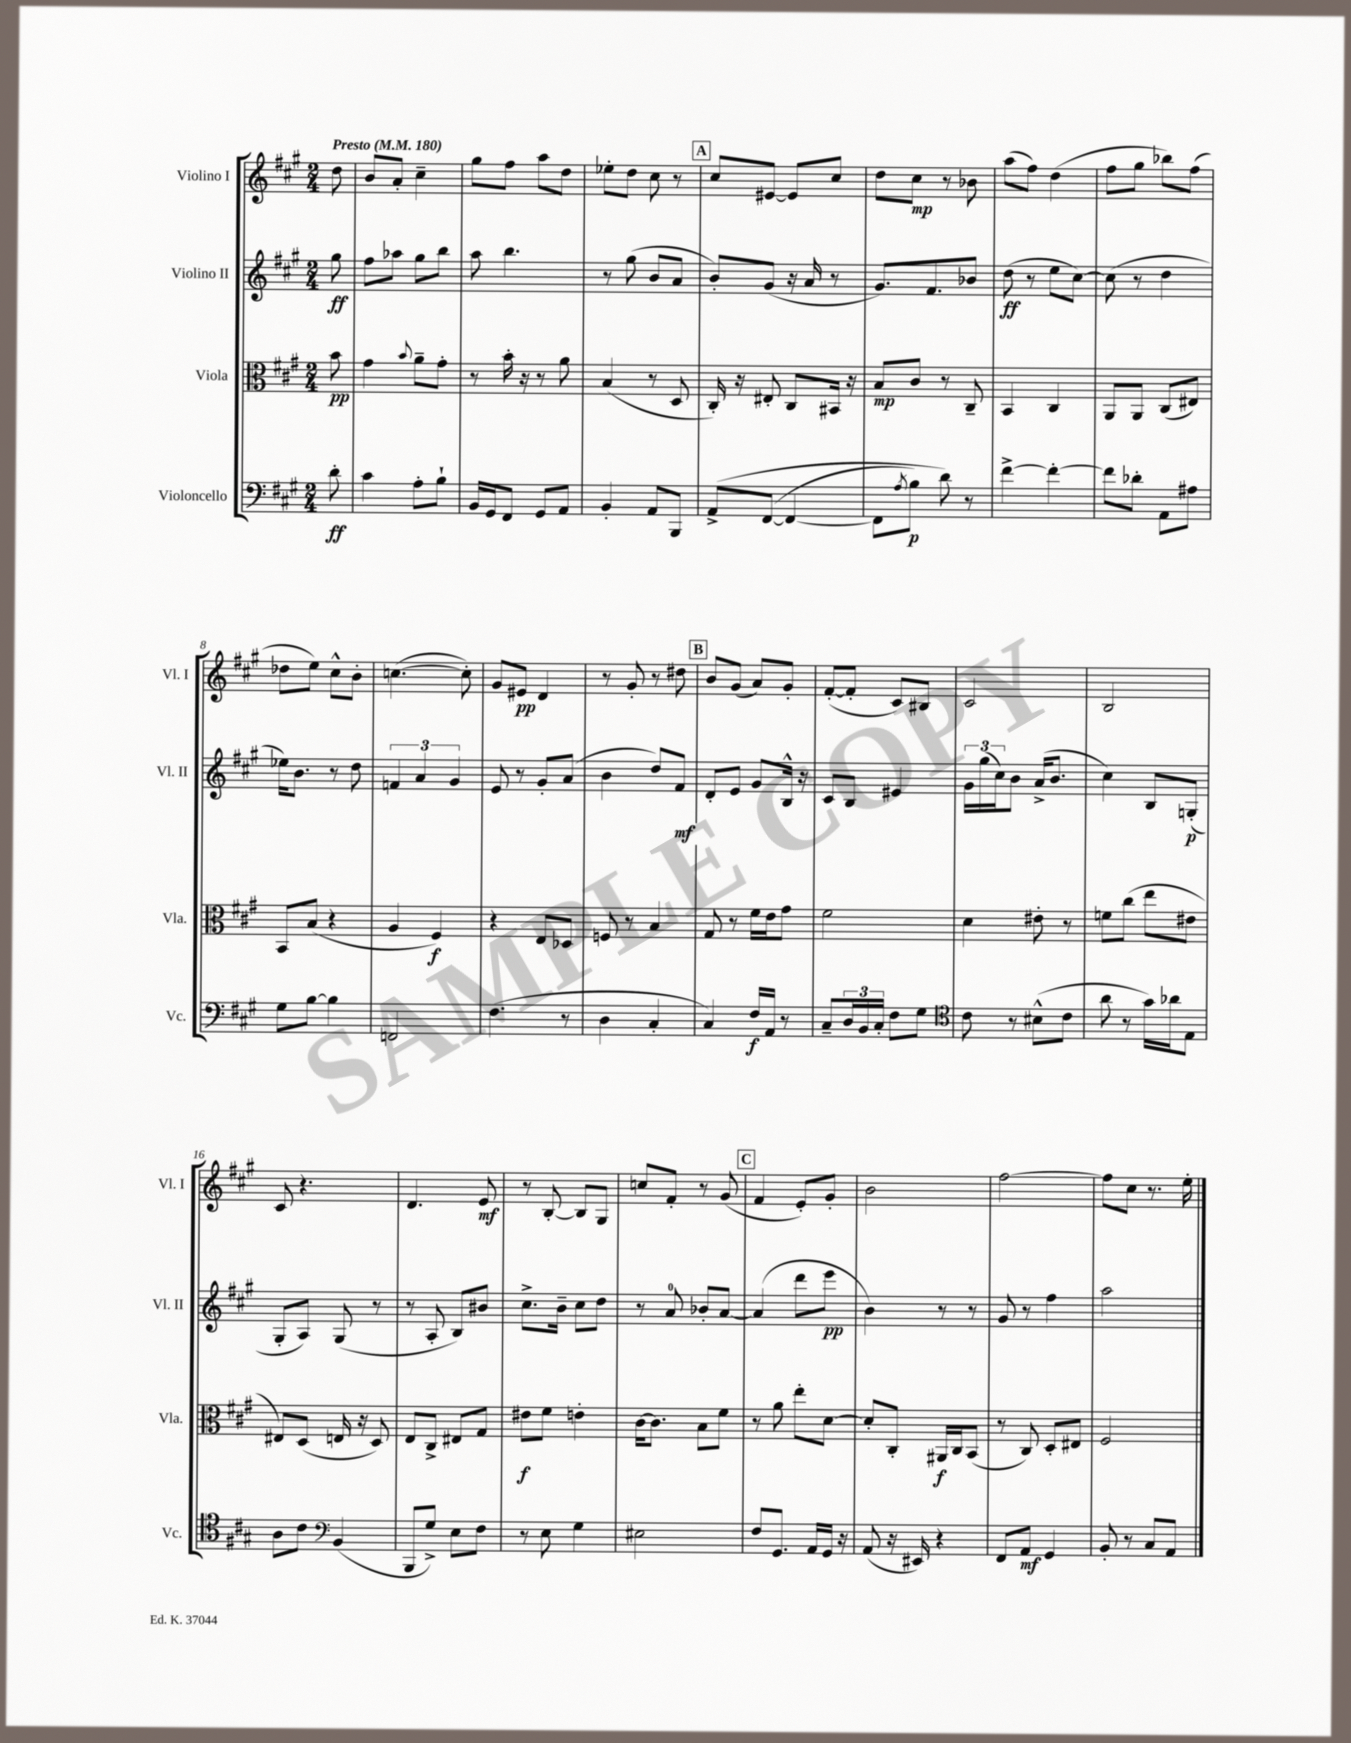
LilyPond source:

<<
\new StaffGroup <<
\new Staff = "s0" \with { instrumentName = "Violino I" shortInstrumentName = "Vl. I" } {
    \clef treble \key a \major \numericTimeSignature \time 2/4 \partial 8 \tempo "Presto" 4 = 180
    d''8 |
    b'8 a'8-. cis''4-- |
    gis''8 fis''8 a''8 d''8 |
    ees''8-. d''8 cis''8 r8 |
    \mark \markup { \box "A" } cis''8 eis'8~ eis'8 cis''8 |
    d''8 cis''8\mp r8 bes'8 |
    a''8( fis''8) d''4( |
    fis''8 gis''8 bes''8) fis''8( |
    des''8 e''8) cis''8-^ b'8-. |
    c''4.~( c''8-.) |
    gis'8 eis'8\pp d'4 |
    r8 gis'8-. r8 dis''8 |
    \mark \markup { \box "B" } b'8 gis'8( a'8) gis'8-. |
    fis'8~-.( fis'8-. cis'8) bis8 |
    cis'2 |
    b2 |
    cis'8 r4. |
    d'4. e'8\mf |
    r8 b8~-. b8 gis8 |
    c''8 fis'8-. r8 gis'8( |
    \mark \markup { \box "C" } fis'4 e'8-.) gis'8-. |
    b'2 |
    fis''2~ |
    fis''8 cis''8 r8. e''16-. \bar "|." |
}
\new Staff = "s1" \with { instrumentName = "Violino II" shortInstrumentName = "Vl. II" } {
    \clef treble \key a \major \numericTimeSignature \time 2/4 \partial 8
    gis''8\ff |
    fis''8 aes''8 gis''8 b''8 |
    a''8 b''4. |
    r8 gis''8( b'8 a'8 |
    \mark \markup { \box "A" } b'8-.) gis'8( r16 a'16 r8 |
    gis'8.) fis'8. bes'8 |
    d''8\ff( r8 e''8 cis''8~) |
    cis''8( r8 d''4 |
    ees''16) b'8. r8 d''8 |
    \tuplet 3/2 { f'4 a'4 gis'4 } |
    e'8 r8 gis'8-. a'8( |
    b'4 d''8) fis'8\mf |
    \mark \markup { \box "B" } d'8-. e'8 gis'8 b16-^ r16 |
    cis'8 b8 eis'4 |
    \tuplet 3/2 { gis'16 gis''16( cis''16) } b'8 a'16->( b'8. |
    cis''4) b8 g8-.\p( |
    gis8-. a8) gis8( r8 |
    r8 a8-. b8) bis'8 |
    cis''8.-> b'16-- cis''8 d''8 |
    r8 a'8-0 bes'8-. a'8~ |
    \mark \markup { \box "C" } a'4( d'''8 e'''8\pp |
    b'4) r8 r8 |
    gis'8 r8 fis''4 |
    a''2 \bar "|." |
}
\new Staff = "s2" \with { instrumentName = "Viola" shortInstrumentName = "Vla." } {
    \clef alto \key a \major \numericTimeSignature \time 2/4 \partial 8
    b'8\pp |
    gis'4 \appoggiatura { b'8 } a'8-- gis'8-. |
    r8 b'16-. r16 r8 a'8 |
    b4( r8 d8 |
    \mark \markup { \box "A" } cis16-.) r16 eis8-. cis8 bis,16 r16 |
    b8\mp cis'8 r8 cis8-- |
    b,4 cis4 |
    a,8 a,8 cis8( eis8) |
    b,8 b8( r4 |
    a4 fis4\f) |
    r4 e8 des8 |
    f8 r8 b4 |
    \mark \markup { \box "B" } gis8 r8 fis'16 e'16 gis'8 |
    fis'2 |
    d'4 eis'8-. r8 |
    f'8 cis''8( e''8 eis'8 |
    eis8) d8( e16 r16 d8) |
    e8 cis8-> eis8 gis8 |
    eis'8\f fis'8 e'4-. |
    cis'16~ cis'8. b8 fis'8 |
    \mark \markup { \box "C" } r8 a'8 e''8-. d'8~ |
    d'8-. cis8-. ais,16\f cis16 b,8( |
    r8 cis8) d8-. eis8 |
    fis2 \bar "|." |
}
\new Staff = "s3" \with { instrumentName = "Violoncello" shortInstrumentName = "Vc." } {
    \clef bass \key a \major \numericTimeSignature \time 2/4 \partial 8
    d'8-.\ff |
    cis'4 a8-. b8-! |
    b,16 gis,16 fis,8 gis,8 a,8 |
    b,4-. a,8 b,,8 |
    \mark \markup { \box "A" } a,8->\( fis,8~( fis,4~ |
    fis,8 \acciaccatura { a8 } b8\p) d'8\) r8 |
    fis'4~-> fis'4~-. |
    fis'8 des'8-. a,8 ais8 |
    gis8 b8~ b4 |
    f,2 |
    fis4.( r8 |
    d4 cis4-. |
    \mark \markup { \box "B" } cis4) fis16\f a,16 r8 |
    cis8-- \tuplet 3/2 { d16 b,16 cis16-. } fis8 gis8 |
    \clef tenor cis'8 r8 bis8-^( cis'8 |
    a'8 r8 gis'16) aes'16 e8 |
    a8 cis'8 \clef bass b,4( |
    b,,8 gis8->) e8 fis8 |
    r8 e8 gis4 |
    eis2 |
    \mark \markup { \box "C" } fis8 gis,8. a,16 gis,16 r16 |
    a,8( r16 eis,16) r4 |
    fis,8 a,8\mf gis,4 |
    b,8-. r8 cis8 a,8 \bar "|." |
}
>>
>>
